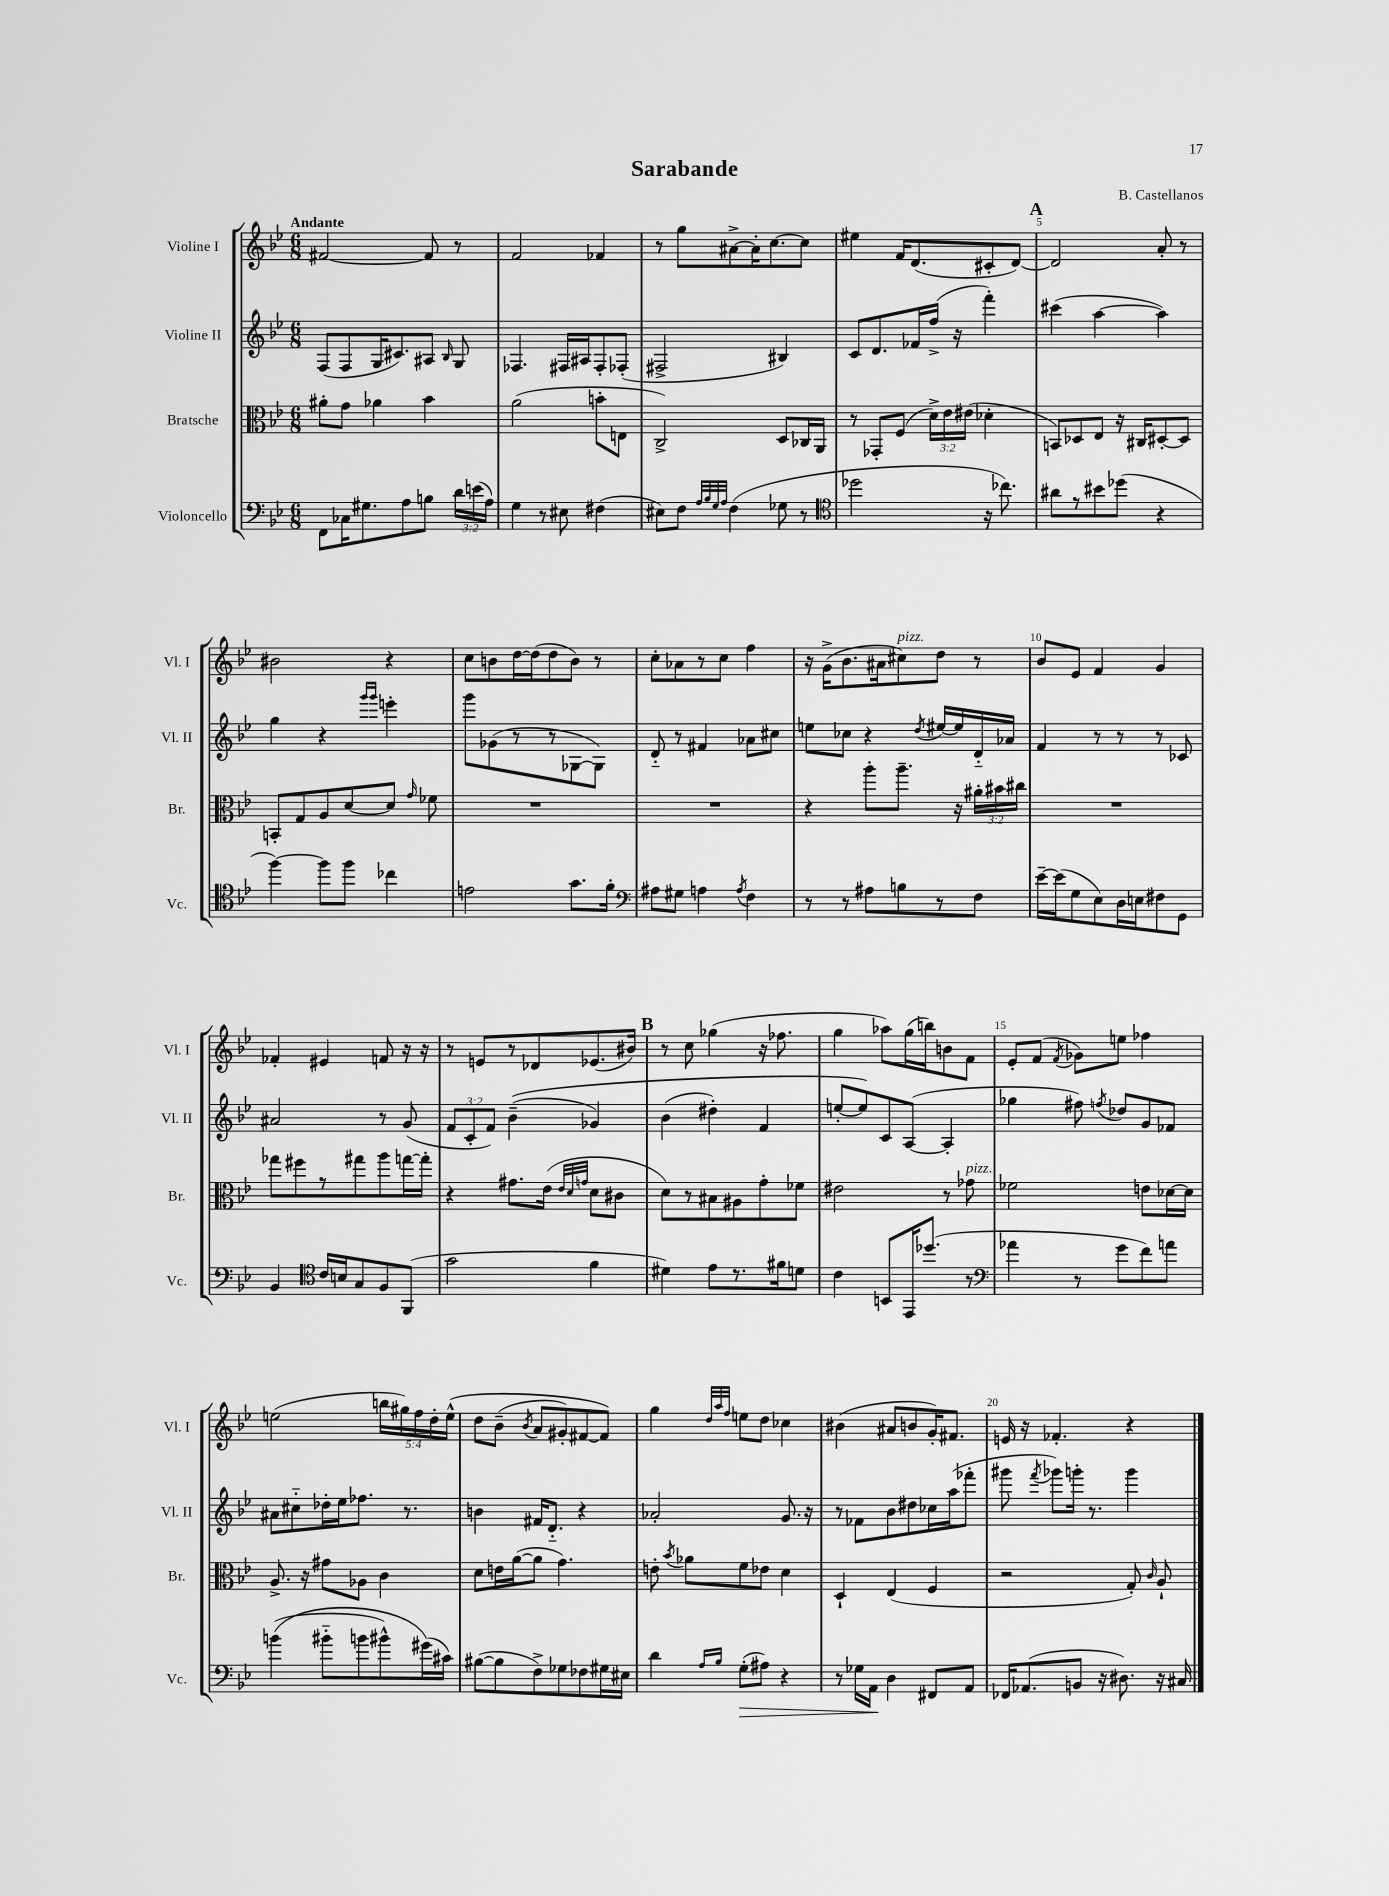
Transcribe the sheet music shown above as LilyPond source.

\header { title = "Sarabande" composer = "B. Castellanos" }
<<
\new StaffGroup <<
\new Staff = "s0" \with { instrumentName = "Violine I" shortInstrumentName = "Vl. I" } {
    \clef treble \key bes \major \numericTimeSignature \time 6/8 \override Staff.TupletNumber.text = #tuplet-number::calc-fraction-text \tempo "Andante"
    \autoBeamOff fis'2~ fis'8 r8 |
    f'2 fes'4 |
    r8 g''8[ ais'8~-> ais'16-. c''8.~ c''8] |
    eis''4 f'16[ d'8.( cis'8-. d'8]~) |
    \mark \markup { \bold "A" } d'2 a'8-. r8 |
    bis'2 r4 |
    c''8[ b'8 d''16~ d''16( d''8 b'8]) r8 |
    c''8[-. aes'8 r8 c''8] f''4 |
    r16 g'16[->( bes'8. ais'16 cis''8^\markup { \italic "pizz." }) d''8] r8 |
    bes'8[ ees'8] f'4 g'4 |
    fes'4-. eis'4 f'8 r16 r16 |
    r8 e'8[ r8 des'8 ees'8.( bis'16]) |
    \mark \markup { \bold "B" } r8 c''8 ges''4( r16 fes''8. |
    g''4 aes''8[) g''16( b''16) b'8 f'8] |
    ees'8[-. f'8]( \acciaccatura { f'8 } ges'8[) e''8] fes''4 |
    e''2( \tuplet 5/4 { b''16[ gis''16) f''16 d''16-. e''16]-^\( } |
    d''8[ bes'8]--( \acciaccatura { bes'8 } a'8[ gis'8-.) fis'8~ fis'8]\) |
    g''4 \grace { d''32[ a''32 f''32] } e''8[ d''8] ces''4 |
    bis'4( ais'8[ b'8 g'16-.) fis'8.] |
    e'16 r16 fes'4.-. r4 \bar "|." |
}
\new Staff = "s1" \with { instrumentName = "Violine II" shortInstrumentName = "Vl. II" } {
    \clef treble \key bes \major \numericTimeSignature \time 6/8 \override Staff.TupletNumber.text = #tuplet-number::calc-fraction-text
    \autoBeamOff f8[( f8 g16 cis'8.) ais8] \grace { bes16 } g8 |
    fes4. fis16[ ais16 fis8-. fes8]-.( |
    fis2-> bis4) |
    c'8[ d'8. fes'16 f''16]->( r16 f'''4-.) |
    \mark \markup { \bold "A" } cis'''4( a''4~ a''4) |
    g''4 r4 \grace { g'''16[ g'''16] } e'''4-. |
    g'''8[ ges'8( r8 r8 ges8~ ges8]) |
    d'8-_ r8 fis'4 aes'8[ cis''8] |
    e''8[ ces''8] r4 \acciaccatura { d''8 } eis''16[~ eis''16 d'16-_ aes'16] |
    f'4 r8 r8 r8 ces'8 |
    ais'2 r8 g'8( |
    \tuplet 3/2 { f'8[ c'8-. f'8]) } bes'4--(\( ges'4) |
    \mark \markup { \bold "B" } bes'4( dis''4-.) f'4 |
    e''8[~-. e''8\) c'8 a8]~( a4-. |
    ges''4 fis''8) \acciaccatura { f''8 } des''8[ g'8 fes'8] |
    ais'8[ cis''8-_ des''16-. ees''16 fes''8.] r8. |
    b'4 fis'16[ d'8.]-_ r4 |
    aes'2-. g'8. r16 |
    r8 fes'8[ bes'8 dis''8 ces''16 a''16( fes'''8]-. |
    gis'''8 \acciaccatura { f'''8 } ges'''8[) g'''16]-. r8. g'''4 \bar "|." |
}
\new Staff = "s2" \with { instrumentName = "Bratsche" shortInstrumentName = "Br." } {
    \clef alto \key bes \major \numericTimeSignature \time 6/8 \override Staff.TupletNumber.text = #tuplet-number::calc-fraction-text
    \autoBeamOff ais'8[-. g'8] aes'4 bes'4 |
    a'2( b'8[-. e8] |
    c2->) d8[ ces16 a,16] |
    r8 ges,8[-. f8]( \tuplet 3/2 { d'16[->) ees'16 eis'16]( } des'4-. |
    \mark \markup { \bold "A" } b,8[) des8 ees8] r16 cis16[ dis8~-. dis8] |
    b,8[-. g8 a8 d'8~ d'8] \grace { g'16 } fes'8 |
    R2. |
    R2. |
    r4 a''8[-. a''8.]-- r16 \tuplet 3/2 { ais'16[-. bis'16 cis''16] } |
    R2. |
    ges''8[ fis''8 r8 gis''8 a''8 g''16~ g''16]-. |
    r4 gis'8.[ ees'16]( \grace { ees'32[ d'32 g'32] } d'8[ cis'8] |
    \mark \markup { \bold "B" } d'8[) r8 bis8 ais8 g'8-. fes'8] |
    eis'2 r8 ges'8^\markup { \italic "pizz." } |
    fes'2 e'8[ des'16~ des'16] |
    a8.-> r16 gis'8[ aes8] c'4 |
    d'8[ e'16 a'16~( a'8] g'4.) |
    e'8-. \acciaccatura { bes'8 } aes'8[ f'8 ees'8] d'4 |
    d4-! ees4( f4 |
    r2 g8-.) \grace { c'16 } a8-! \bar "|." |
}
\new Staff = "s3" \with { instrumentName = "Violoncello" shortInstrumentName = "Vc." } {
    \clef bass \key bes \major \numericTimeSignature \time 6/8 \override Staff.TupletNumber.text = #tuplet-number::calc-fraction-text
    \autoBeamOff f,8[ ces16 gis8. a8 b8] \tuplet 3/2 { d'16[ e'16( a16]) } |
    g4 r8 eis8 fis4( |
    eis8[) f8] \grace { a32[ bes32 g32 a32] } f4( ges8 r8 |
    \clef tenor des''2 r16 ces''8.) |
    \mark \markup { \bold "A" } ais'8[ r8 bis'8 des''8]( r4 |
    f''4~) f''8[ f''8] ces''4 |
    e'2 g'8.[ f'16]-. |
    \clef bass ais8[ gis8] a4 \acciaccatura { a8 } f4 |
    r8 r8 ais8[ b8 r8 f8] |
    ees'16[~-- ees'16( g8 ees8) d16 e16 fis8 g,8] |
    bes,4 \clef tenor c'16[ b16 g8 f8 f,8]( |
    g'2 f'4 |
    \mark \markup { \bold "B" } dis'4) ees'8[ r8. fis'16 d'8] |
    c'4 b,8[ ees,16 des''8.]( r8 |
    \clef bass aes'4 r8 g'8[ f'8) a'8] |
    b'4(\( bis'8[-_ b'8 bis'8-^) gis'16(\) cis'16]) |
    bis8[~( bis8 f8->) ges8 fes8 gis16 eis16] |
    d'4 \grace { a16[ bes16] } g8[-.\>( ais8]) r4 |
    r8 ges16[ a,16]\! d4 fis,8[ a,8] |
    fes,16[ aes,8.( b,8] r16 dis8.) r16 cis16 \bar "|." |
}
>>
>>
\layout { \context { \Score \override BarNumber.break-visibility = ##(#f #t #t) barNumberVisibility = #(every-nth-bar-number-visible 5) } }
